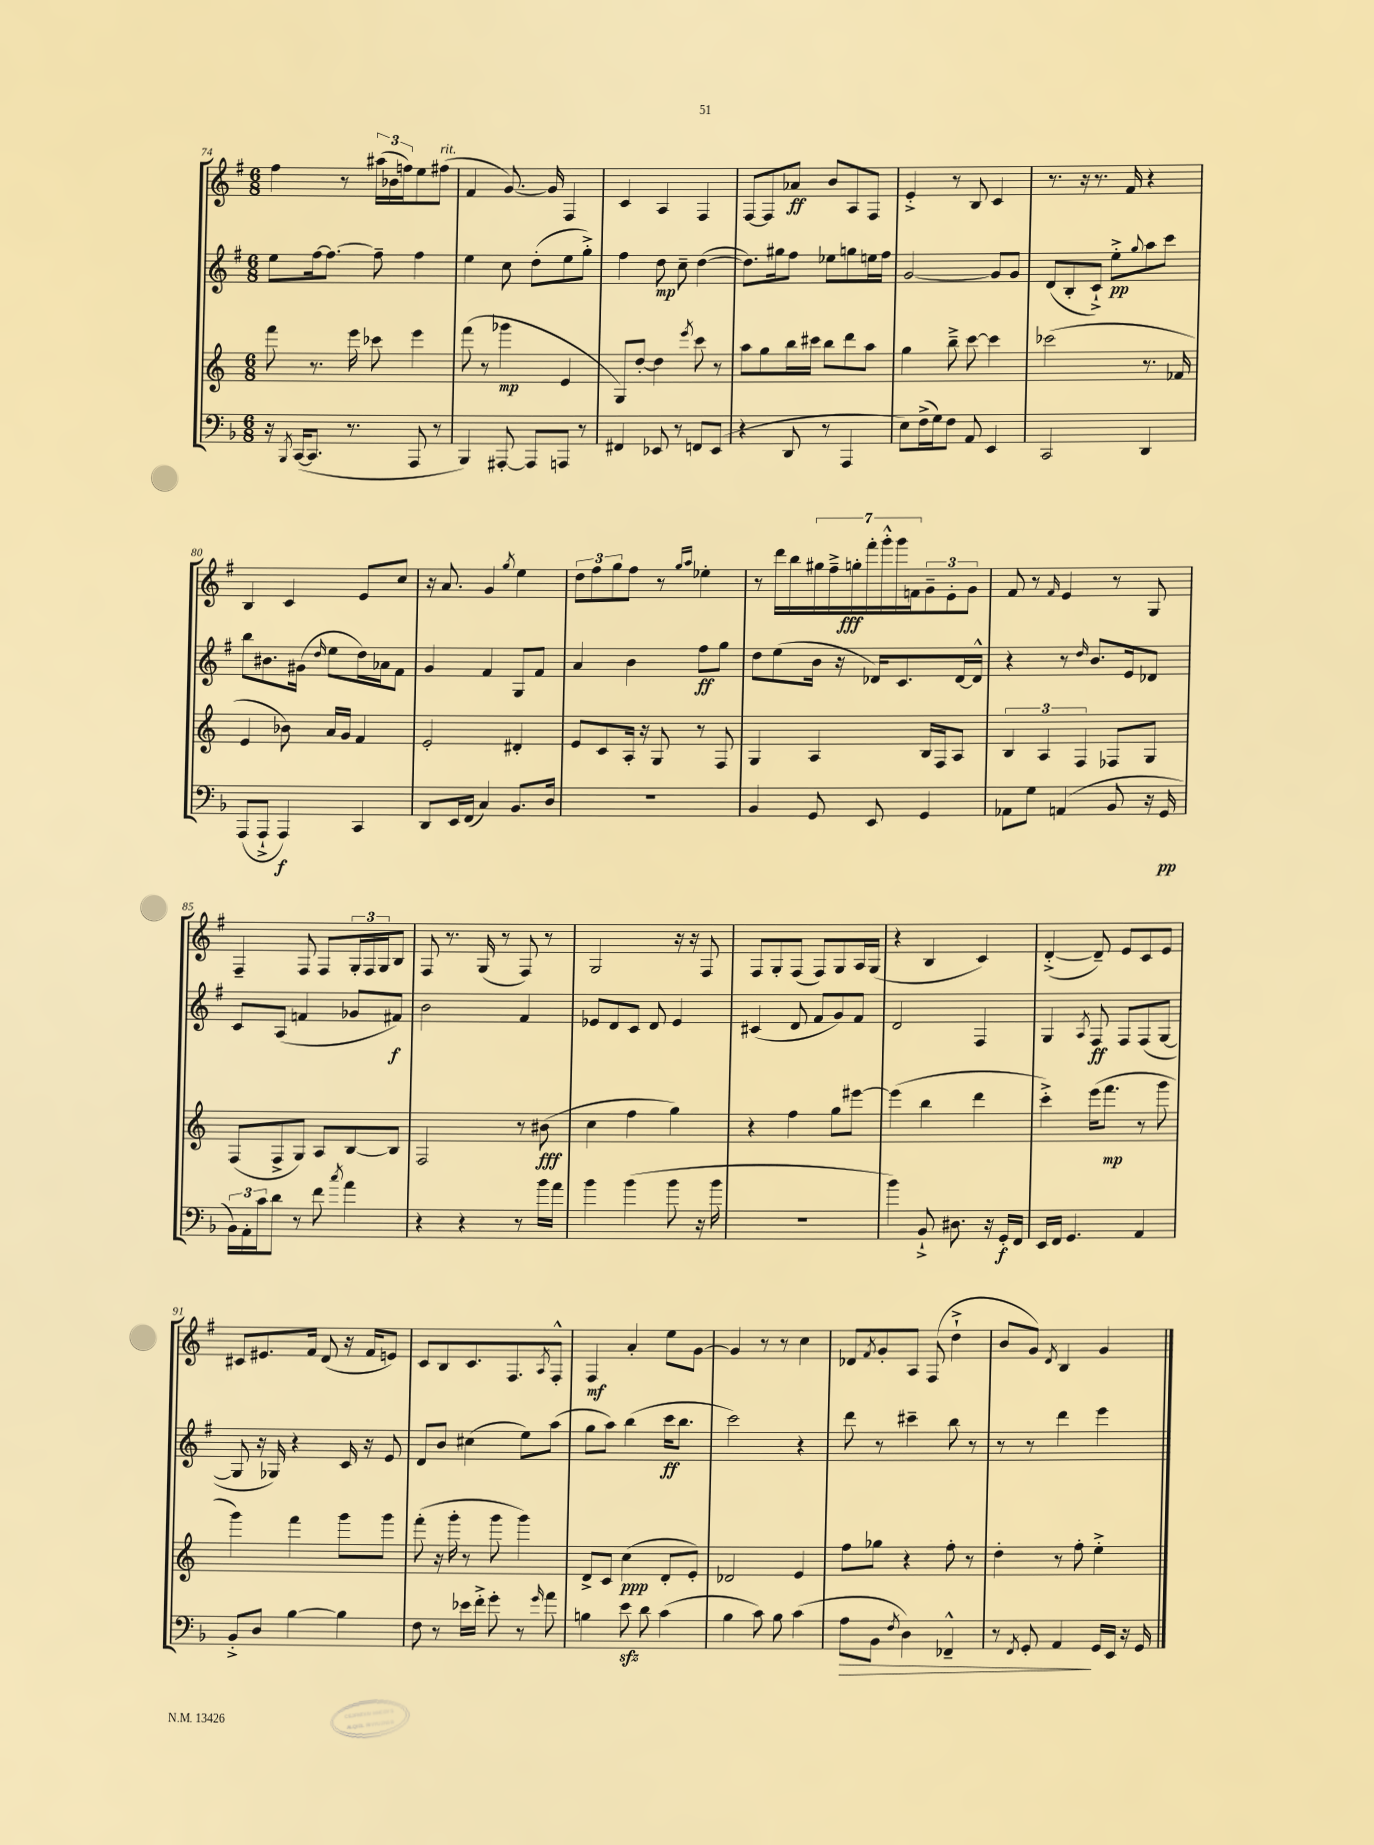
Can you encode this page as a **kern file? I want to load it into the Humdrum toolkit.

**kern	**dynam	**kern	**dynam	**kern	**dynam	**kern	**dynam
*part4	*part4	*part3	*part3	*part2	*part2	*part1	*part1
*staff4	*staff4	*staff3	*staff3	*staff2	*staff2	*staff1	*staff1
*clefF4	*	*clefG2	*	*clefG2	*	*clefG2	*
*k[b-]	*	*k[]	*	*k[f#]	*	*k[f#]	*
*M6/8	*	*M6/8	*	*M6/8	*	*M6/8	*
=74	=74	=74	=74	=74	=74	=74	=74
16r	.	8fff\	.	8ee\L	.	4ff#\	.
8qBBB-/	.	.	.	.	.	.	.
([16CC/KL	.	.	.	.	.	.	.
8.CC/J]	.	8.r	.	[16ff#\k	.	.	.
.	.	.	.	8.ff#\J_	.	.	.
.	.	.	.	.	.	8r	.
8.r	.	16eee\	.	.	.	.	.
.	.	8ccc-X\	.	8ff#~\]	.	(24aa#X\LL	.
.	.	.	.	.	.	24b-X\	.
.	.	.	.	.	.	24ffn\J)	.
8AAA/	.	4eee\	.	4ff#\	.	8ee\	.
!	!	!	!	!	!	!LO:TX:a:i:t=rit.	!
8r	.	.	.	.	.	(8ff#X\J	.
=75	=75	=75	=75	=75	=75	=75	=75
4BBB-/)	.	(8fff\	.	4ee\	.	4f#/	.
.	.	8r	.	.	.	.	.
[8AAA#X'/	.	4ggg-X\	mp	8cc\	.	[8.g/)	.
8AAA#/L]	.	.	.	(8dd'\L	.	.	.
.	.	.	.	.	.	16g/]	.
8AAAn/J	.	4e/	.	8ee\	.	4F#/	.
8r	.	.	.	8gg'^\J)	.	.	.
=76	=76	=76	=76	=76	=76	=76	=76
4FF#X/	.	8G/L)	.	4ff#\	.	4c/	.
.	.	[8dd'/J	.	.	.	.	.
8EE-X/	.	4dd\]	.	8dd\	mp	4A/	.
8r	.	.	.	8cc~\	.	.	.
.	.	8qeee/	.	.	.	.	.
8FFn/L	.	8ccc\	.	([4dd\	.	4F#/	.
(8EE-/J	.	8r	.	.	.	.	.
=77	=77	=77	=77	=77	=77	=77	=77
4r	.	8aa\L	.	8.dd\L])	.	[8F#/L	.
.	.	8gg\	.	.	.	8F#/]	.
.	.	.	.	16gg#X\k	.	.	.
8DD/	.	16bb\L	.	8ff#\J	.	8a-X/J	ff
.	.	16ccc#X\JJ	.	.	.	.	.
8r	.	8bb\L	.	8ee-X\L	.	8b/L	.
4AAA/	.	8ddd\	.	8ggn\	.	8A/	.
.	.	8aa\J	.	16een\L	.	8F#/J	.
.	.	.	.	16ff#\JJ	.	.	.
=78	=78	=78	=78	=78	=78	=78	=78
8E\L)	.	4gg\	.	[2g/	.	4e'^/	.
(16F^\L	.	.	.	.	.	.	.
16G\J)	.	.	.	.	.	.	.
8F\J	.	8bb~^\	.	.	.	8r	.
8AA/	.	[8ccc\	.	.	.	8B/	.
4EE/	.	4ccc\]	.	8g/L]	.	4c/	.
.	.	.	.	8g/J	.	.	.
=79	=79	=79	=79	=79	=79	=79	=79
2CC/	.	(2ccc-X\	.	(8d/L	.	8.r	.
.	.	.	.	8B'/	.	.	.
.	.	.	.	.	.	16r	.
.	.	.	.	8c`^/J)	.	8.r	.
.	.	.	.	8ee'^\L	pp	.	.
.	.	.	.	.	.	16f#/	.
.	.	.	.	8qqgg/	.	.	.
4DD/	.	8.r	.	8aa\	.	4r	.
.	.	.	.	8ccc\J	.	.	.
.	.	16f-X/	.	.	.	.	.
!!LO:LB:g=z
=80	=80	=80	=80	=80	=80	=80	=80
(8AAA/L	.	4e/	.	8bb\L	.	4B/	.
8AAA`^/J	.	.	.	8.b#X\	.	.	.
4AAA/)	f	8b-X\)	.	.	.	4c/	.
.	.	.	.	(16g#X\Jk	.	.	.
.	.	.	.	16qqdd/	.	.	.
.	.	16a/LL	.	8ee\L	.	.	.
.	.	16g/JJ	.	.	.	.	.
4CC/	.	4f/	.	16dd\L)	.	8e/L	.
.	.	.	.	16a-X\J	.	.	.
.	.	.	.	8f#\J	.	8cc/J	.
=81	=81	=81	=81	=81	=81	=81	=81
8DD/L	.	2e'/	.	4g/	.	16r	.
.	.	.	.	.	.	8.a/	.
16EE/L	.	.	.	.	.	.	.
(16FF/JJ	.	.	.	.	.	.	.
4C/)	.	.	.	4f#/	.	4g/	.
.	.	.	.	.	.	8qgg/	.
8.BB-/L	.	4d#X'/	.	8G/L	.	4ee\	.
.	.	.	.	8f#/J	.	.	.
16D/Jk	.	.	.	.	.	.	.
=82	=82	=82	=82	=82	=82	=82	=82
2.r	.	8e/L	.	4a/	.	12dd\L	.
.	.	.	.	.	.	12ff#\	.
.	.	8c/	.	.	.	.	.
.	.	.	.	.	.	12gg\	.
.	.	16A'/Jk	.	4b\	.	8ff#\J	.
.	.	16r	.	.	.	.	.
.	.	8G/	.	.	.	8r	.
.	.	.	.	.	.	16qqgg/LL	.
.	.	.	.	.	.	16qqaa/JJ	.
.	.	8r	.	8ff#\L	ff	4ee-X'\	.
.	.	8F/	.	8gg\J	.	.	.
=83	=83	=83	=83	=83	=83	=83	=83
4BB-/	.	4G/	.	8dd\L	.	8r	.
.	.	.	.	(8ee\	.	16ddd\LL	.
.	.	.	.	.	.	16bb\	.
8GG/	.	4A/	.	16b\Jk	.	28gg#X\	.
.	.	.	.	.	.	28ff#~^\	.
.	.	.	.	16r	.	.	.
.	.	.	.	.	.	28ggn'\	fff
.	.	.	.	.	.	28fff#'\	.
8EE/	.	.	.	16d-X/KL)	.	.	.
.	.	.	.	.	.	28ggg'^^\	.
.	.	.	.	.	.	28ggg\	.
.	.	.	.	8.c/	.	.	.
.	.	.	.	.	.	28fn\J	.
4GG/	.	16B/LL	.	.	.	12g~\	.
.	.	16F/J	.	.	.	.	.
.	.	.	.	.	.	12e'\	.
.	.	8A/J	.	[16d-/L	.	.	.
.	.	.	.	.	.	12g\J	.
.	.	.	.	16d-^^/JJ]	.	.	.
=84	=84	=84	=84	=84	=84	=84	=84
8AA-X\L	.	6B/	.	4r	.	8f#/	.
8G\J	.	.	.	.	.	8r	.
.	.	6A/	.	.	.	.	.
.	.	.	.	.	.	16qqf#/	.
(4AAn/	.	.	.	8r	.	4e/	.
.	.	6F/	.	.	.	.	.
.	.	.	.	16qqdd/	.	.	.
.	.	.	.	8.b/L	.	.	.
8BB-/	.	8F-X/L	.	.	.	8r	.
.	.	.	.	16e/k	.	.	.
16r	.	8G/J	.	8d-X/J	.	8G/	.
16GG/	pp	.	.	.	.	.	.
!!LO:LB:g=z
=85	=85	=85	=85	=85	=85	=85	=85
24BB-\LL)	.	(8F/L	.	8c/L	.	4F#~/	.
24AA'\	.	.	.	.	.	.	.
24c\J	.	.	.	.	.	.	.
8d\J	.	8F^/	.	(8A/J	.	.	.
8r	.	8G/J)	.	4fn/	.	8F#/	.
8f\	.	8A/L	.	.	.	8F#/L	.
8qcc/	.	.	.	.	.	.	.
4a\	.	[8B/	.	8g-X/L	.	24G'/L	.
.	.	.	.	.	.	24F#/	.
.	.	.	.	.	.	24G/J	.
.	.	8B/J]	.	8f#X/J)	f	8B/J	.
=86	=86	=86	=86	=86	=86	=86	=86
4r	.	2F/	.	2b\	.	8F#/	.
.	.	.	.	.	.	8.r	.
4r	.	.	.	.	.	.	.
.	.	.	.	.	.	(16G/	.
.	.	.	.	.	.	8r	.
8r	.	8r	.	4f#/	.	8F#/)	.
16b-\LL	.	(8b#X\	fff	.	.	8r	.
16a\JJ	.	.	.	.	.	.	.
=87	=87	=87	=87	=87	=87	=87	=87
4b-\	.	4cc\	.	8e-X/L	.	2G/	.
.	.	.	.	8d/	.	.	.
(4b-\	.	4ff\	.	8c/J	.	.	.
.	.	.	.	8d/	.	.	.
8b-\	.	4gg\)	.	4e-/	.	16r	.
.	.	.	.	.	.	16r	.
16r	.	.	.	.	.	8F#/	.
16b-\	.	.	.	.	.	.	.
=88	=88	=88	=88	=88	=88	=88	=88
2.r	.	4r	.	(4c#X/	.	8F#/L	.
.	.	.	.	.	.	8G'/	.
.	.	4ff\	.	8d/	.	(8F#/J	.
.	.	.	.	8f#/L	.	8F#/L)	.
.	.	8gg\L	.	8g/)	.	8G/	.
.	.	[8eee#X\J	.	8f#/J	.	16A/L	.
.	.	.	.	.	.	(16G/JJ	.
=89	=89	=89	=89	=89	=89	=89	=89
4b-\)	.	(4eee#\]	.	2d/	.	4r	.
8BB-`^/	.	4bb\	.	.	.	4B/	.
8.D#X\	.	.	.	.	.	.	.
.	.	4ddd\	.	4F#/	.	4c/)	.
16r	.	.	.	.	.	.	.
16GG'/LL	f	.	.	.	.	.	.
16FF/JJ	.	.	.	.	.	.	.
=90	=90	=90	=90	=90	=90	=90	=90
16EE/LL	.	4ccc'^\)	.	4G/	.	([4d'^/	.
16FF/JJ	.	.	.	.	.	.	.
4.GG/	.	.	.	.	.	.	.
.	.	.	.	8qA/	.	.	.
.	.	(16eee\KL	.	8F#/	ff	8d~/])	.
.	.	8.fff\J	mp	.	.	.	.
.	.	.	.	8F#/L	.	8e/L	.
4AA/	.	8r	.	(8F#/	.	8c/	.
.	.	8ggg\	.	[8G/J	.	8e/J	.
!!LO:LB:g=z
=91	=91	=91	=91	=91	=91	=91	=91
8BB-'^/L	.	4ggg\)	.	8G/]	.	8c#X/L	.
8D/J	.	.	.	16r	.	8.e#X/	.
.	.	.	.	16G-X/)	.	.	.
[4B-\	.	4fff\	.	4r	.	.	.
.	.	.	.	.	.	16f#/Jk	.
.	.	.	.	.	.	(8d/	.
4B-\]	.	8ggg\L	.	16c/	.	16r	.
.	.	.	.	16r	.	16f#/KL	.
.	.	8ggg\J	.	8e/	.	8en/J)	.
=92	=92	=92	=92	=92	=92	=92	=92
8F\	.	(8fff'\	.	8d/L	.	8c/L	.
8r	.	16r	.	8b/J	.	8B/	.
.	.	16ggg'\	.	.	.	.	.
16e-X\LL	.	8r	.	(4cc#X\	.	8.c/	.
16f'^\JJ	.	.	.	.	.	.	.
8g'\	.	8ggg\	.	.	.	.	.
.	.	.	.	.	.	8.F#/	.
8r	.	4ggg\)	.	8ee\L)	.	.	.
16qqg/	.	.	.	.	.	8qA/	.
8a\	.	.	.	(8aa\J	.	8F#'^^/J	.
=93	=93	=93	=93	=93	=93	=93	=93
4Bn\	.	8d^/L	.	8gg\L	.	4F#/	mf
.	.	8c/J	.	8aa\J)	.	.	.
8ezz\	.	(4cc\	ppp	(4bb\	.	4a'/	.
8d\	.	.	.	.	.	.	.
(4c\	.	8d'/L	.	16ccc\KL	ff	8ee\L	.
.	.	.	.	8.bb\J	.	.	.
.	.	8e'/J)	.	.	.	[8g\J	.
=94	=94	=94	=94	=94	=94	=94	=94
4B-\	.	2d-X/	.	2ccc\)	.	4g/]	.
8c\)	.	.	.	.	.	8r	.
8B-\	.	.	.	.	.	8r	.
(4c\	.	4e/	.	4r	.	4cc\	.
=95	=95	=95	=95	=95	=95	=95	=95
!	!LO:HP:b	!	!	!	!	!	!
8A\L	>	8ff\L	.	8ddd\	.	8d-X/L	.
.	.	.	.	.	.	8qf#/	.
8BB-\J	.	8gg-X\J	.	8r	.	8g'/	.
8qF/	.	.	.	.	.	.	.
4D\)	.	4r	.	4ccc#X~\	.	8A/J	.
.	.	.	.	.	.	(8F#/	.
4FF-X~^^/	.	8ff'\	.	8bb\	.	4dd`^\	.
.	.	8r	.	8r	.	.	.
=96	=96	=96	=96	=96	=96	=96	=96
8r	.	4dd'\	.	8r	.	8b/L	.
8qFF/	.	.	.	.	.	.	.
8GG'/	.	.	.	8r	.	8g/J)	.
.	.	.	.	.	.	8qd/	.
4AA/	.	8r	.	4ddd\	.	4B/	.
.	.	8ff'\	.	.	.	.	.
16GG/LL	]	4ee'^\	.	4eee\	.	4g/	.
16EE/JJ	.	.	.	.	.	.	.
16r	.	.	.	.	.	.	.
16GG/	.	.	.	.	.	.	.
==	==	==	==	==	==	==	==
*-	*-	*-	*-	*-	*-	*-	*-
